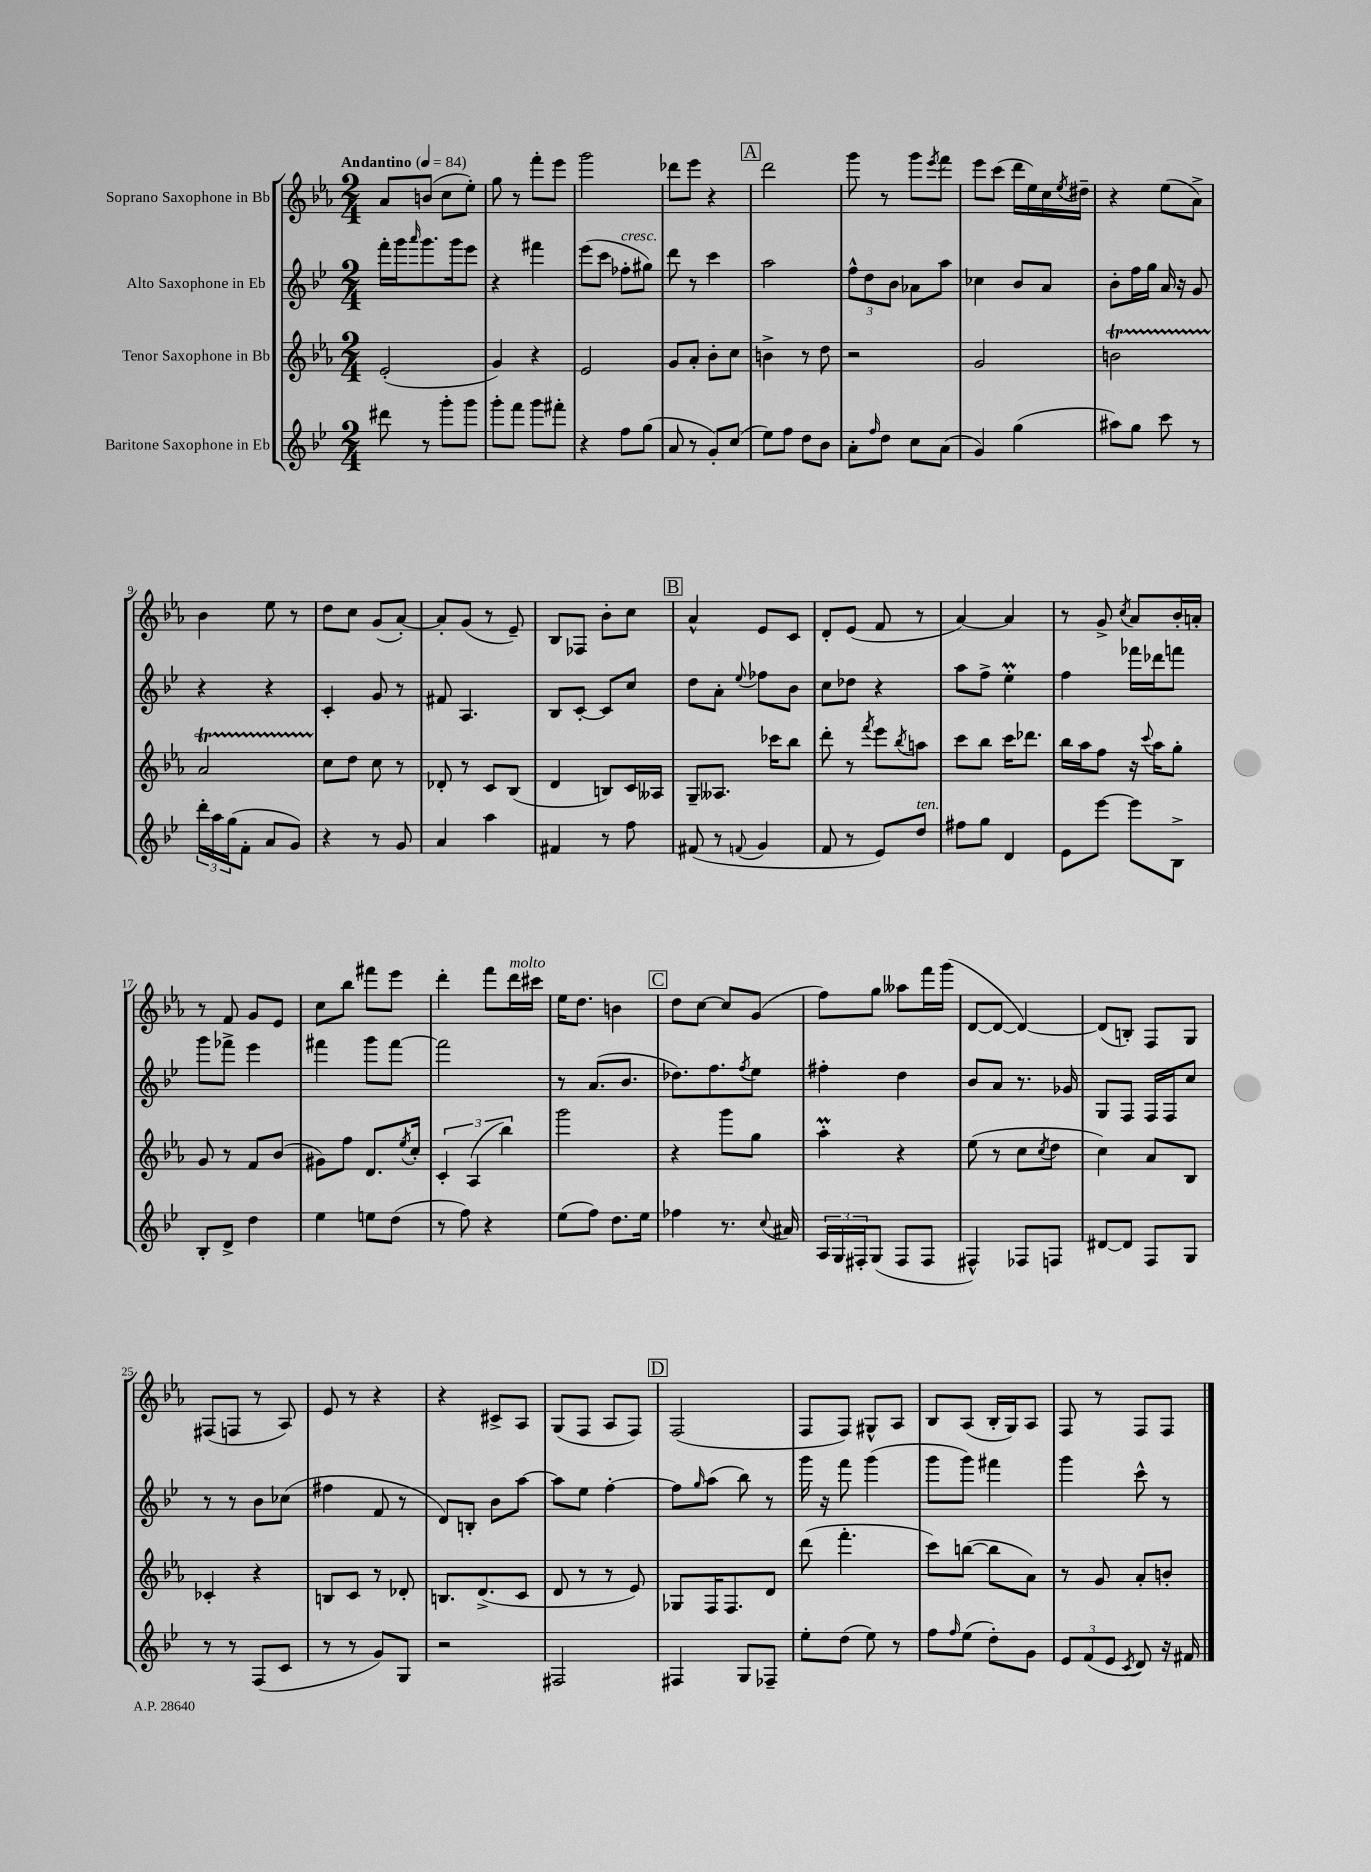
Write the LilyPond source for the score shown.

<<
\new StaffGroup <<
\new Staff = "s0" \with { instrumentName = "Soprano Saxophone in Bb" } {
    \clef treble \key ees \major \numericTimeSignature \time 2/4 \tempo "Andantino" 4 = 84
    aes'8 b'8( c''8 ees''8-.) |
    g''8 r8 f'''8-. ees'''8 |
    g'''2 |
    des'''8 ees'''8 r4 |
    \mark \markup { \box "A" } d'''2 |
    g'''8 r8 g'''8 \acciaccatura { ees'''8 } f'''8 |
    ees'''8 c'''8( d'''16 ees''16) c''16 \acciaccatura { ees''8 } dis''16-- |
    r4 ees''8( aes'8->) |
    bes'4 ees''8 r8 |
    d''8 c''8 g'8( aes'8~-.) |
    aes'8-. g'8( r8 ees'8--) |
    bes8 fes8 bes'8-. c''8 |
    \mark \markup { \box "B" } aes'4-^ ees'8 c'8 |
    d'8-. ees'8( f'8 r8 |
    aes'4~) aes'4 |
    r8 g'8-> \acciaccatura { c''8 } aes'8 bes'16-. a'16-. |
    r8 f'8 g'8 ees'8 |
    c''8 bes''8 fis'''8 ees'''8 |
    d'''4-. f'''8 d'''16^\markup { \italic "molto" } cis'''16 |
    ees''16 d''8. b'4 |
    \mark \markup { \box "C" } d''8 c''8~ c''8 g'8( |
    f''8) g''8 aeses''8 f'''16 g'''16( |
    d'8~ d'8~ d'4~) |
    d'8( b8-.) f8 g8 |
    fis8( f8 r8 aes8) |
    ees'8 r8 r4 |
    r4 cis'8-> aes8 |
    g8( f8 aes8 f8) |
    \mark \markup { \box "D" } f2( |
    f8 f8) gis8-^ aes8 |
    bes8 aes8( bes16-. g16) aes8 |
    f8 r8 f8 f8 \bar "|." |
}
\new Staff = "s1" \with { instrumentName = "Alto Saxophone in Eb" } {
    \clef treble \key bes \major \numericTimeSignature \time 2/4
    f'''16-. g'''16 \grace { a'''16 } g'''8. g'''16 ees'''8 |
    r4 fis'''4 |
    ees'''8( c'''8 fes''8-.^\markup { \italic "cresc." } gis''8) |
    d'''8 r8 c'''4 |
    \mark \markup { \box "A" } a''2 |
    \tuplet 3/2 { f''8-^ d''8 bes'8 } aes'8 a''8 |
    ces''4 bes'8 a'8 |
    bes'8-. f''16 g''16 a'16 r16 g'8 |
    r4 r4 |
    c'4-. g'8 r8 |
    fis'8 a4. |
    bes8 c'8~-. c'8 c''8 |
    \mark \markup { \box "B" } d''8 a'8-. \appoggiatura { ees''8 } fes''8 bes'8 |
    c''8 des''8 r4 |
    a''8 f''8-> ees''4-.\prall |
    f''4 fes'''16 des'''16 f'''8 |
    g'''8 fes'''8-> ees'''4 |
    fis'''4 g'''8 fis'''8~ |
    fis'''2 |
    r8 a'8.( bes'8. |
    \mark \markup { \box "C" } des''8.) f''8. \acciaccatura { f''8 } ees''8 |
    fis''4-. d''4 |
    bes'8 a'8 r8. ges'16 |
    g8 f8 f16 f16 c''8 |
    r8 r8 bes'8 ces''8( |
    fis''4 f'8 r8 |
    d'8) b8-. bes'8 a''8~ |
    a''8 ees''8 f''4~-. |
    \mark \markup { \box "D" } f''8 \grace { g''16 } a''8( bes''8) r8 |
    g'''16 r16 f'''8 g'''4( |
    g'''8 g'''8) fis'''4 |
    g'''4 c'''8-^ r8 \bar "|." |
}
\new Staff = "s2" \with { instrumentName = "Tenor Saxophone in Bb" } {
    \clef treble \key ees \major \numericTimeSignature \time 2/4
    ees'2-.( |
    g'4) r4 |
    ees'2 |
    g'8 aes'8-. bes'8-. c''8 |
    \mark \markup { \box "A" } b'4-> r8 d''8 |
    r2 |
    g'2 |
    b'2\startTrillSpan |
    aes'2 |
    c''8\stopTrillSpan d''8 c''8 r8 |
    des'8-. r8 c'8 bes8( |
    d'4 b8) c'16 aeses16 |
    \mark \markup { \box "B" } g8-- aeses8. ces'''16 bes''8 |
    d'''8-. r8 \acciaccatura { f'''8 } ees'''8 \acciaccatura { bes''8 } a''8 |
    c'''8 bes''8 c'''16 des'''8. |
    bes''16 aes''16 f''8 r16 \appoggiatura { c'''8 } aes''16 g''8-. |
    g'8 r8 f'8 bes'8( |
    gis'8) f''8 d'8. \acciaccatura { ees''8 } c''16-. |
    \tuplet 3/2 { c'4-. aes4( bes''4) } |
    g'''2 |
    \mark \markup { \box "C" } r4 g'''8 g''8 |
    aes''4-.\prall r4 |
    ees''8( r8 c''8 \acciaccatura { c''8 } d''8 |
    c''4) aes'8 bes8 |
    ces'4-. r4 |
    b8 c'8 r8 des'8-. |
    b8. d'8.->( c'8 |
    d'8 r8 r8 ees'8) |
    \mark \markup { \box "D" } ges8 f16 f8. d'8 |
    d'''8( f'''4.-. |
    c'''8) b''8~( b''8 aes'8) |
    r8 g'8 aes'8-. b'8-. \bar "|." |
}
\new Staff = "s3" \with { instrumentName = "Baritone Saxophone in Eb" } {
    \clef treble \key bes \major \numericTimeSignature \time 2/4
    dis'''8 r8 g'''8-. g'''8 |
    g'''8-. f'''8 g'''8 fis'''8-. |
    r4 f''8 g''8( |
    a'8 r8 g'8-.) c''8( |
    \mark \markup { \box "A" } ees''8) f''8 d''8 bes'8 |
    a'8-. \grace { f''16 } d''8 c''8 a'8( |
    g'4) g''4( |
    ais''8) g''8 c'''8 r8 |
    \tuplet 3/2 { d'''16-. a''16 g''16( } f'8-. a'8 g'8) |
    r4 r8 g'8 |
    a'4 a''4 |
    fis'4 r8 f''8 |
    \mark \markup { \box "B" } fis'8( r8 \appoggiatura { f'8 } g'4 |
    f'8 r8 ees'8) d''8^\markup { \italic "ten." } |
    fis''8 g''8 d'4 |
    ees'8 ees'''8~ ees'''8 bes8-> |
    bes8-. d'8-> d''4 |
    ees''4 e''8 d''8( |
    r8 f''8) r4 |
    ees''8( f''8) d''8. ees''16 |
    \mark \markup { \box "C" } fes''4 r8. \appoggiatura { c''8 } ais'16 |
    \tuplet 3/2 { a16 g16 fis16-. } g8( fis8 fis8 |
    fis4-^) fes8 f8 |
    dis'8~ dis'8 f8 g8 |
    r8 r8 f8( c'8 |
    r8 r8 g'8) g8 |
    r2 |
    fis2 |
    \mark \markup { \box "D" } fis4 g8 fes8-- |
    ees''8-. d''8( ees''8) r8 |
    f''8 \grace { f''16 } ees''8( d''8-.) g'8 |
    \tuplet 3/2 { ees'8 f'8( ees'8 } \acciaccatura { c'8 } d'8) r16 fis'16 \bar "|." |
}
>>
>>
